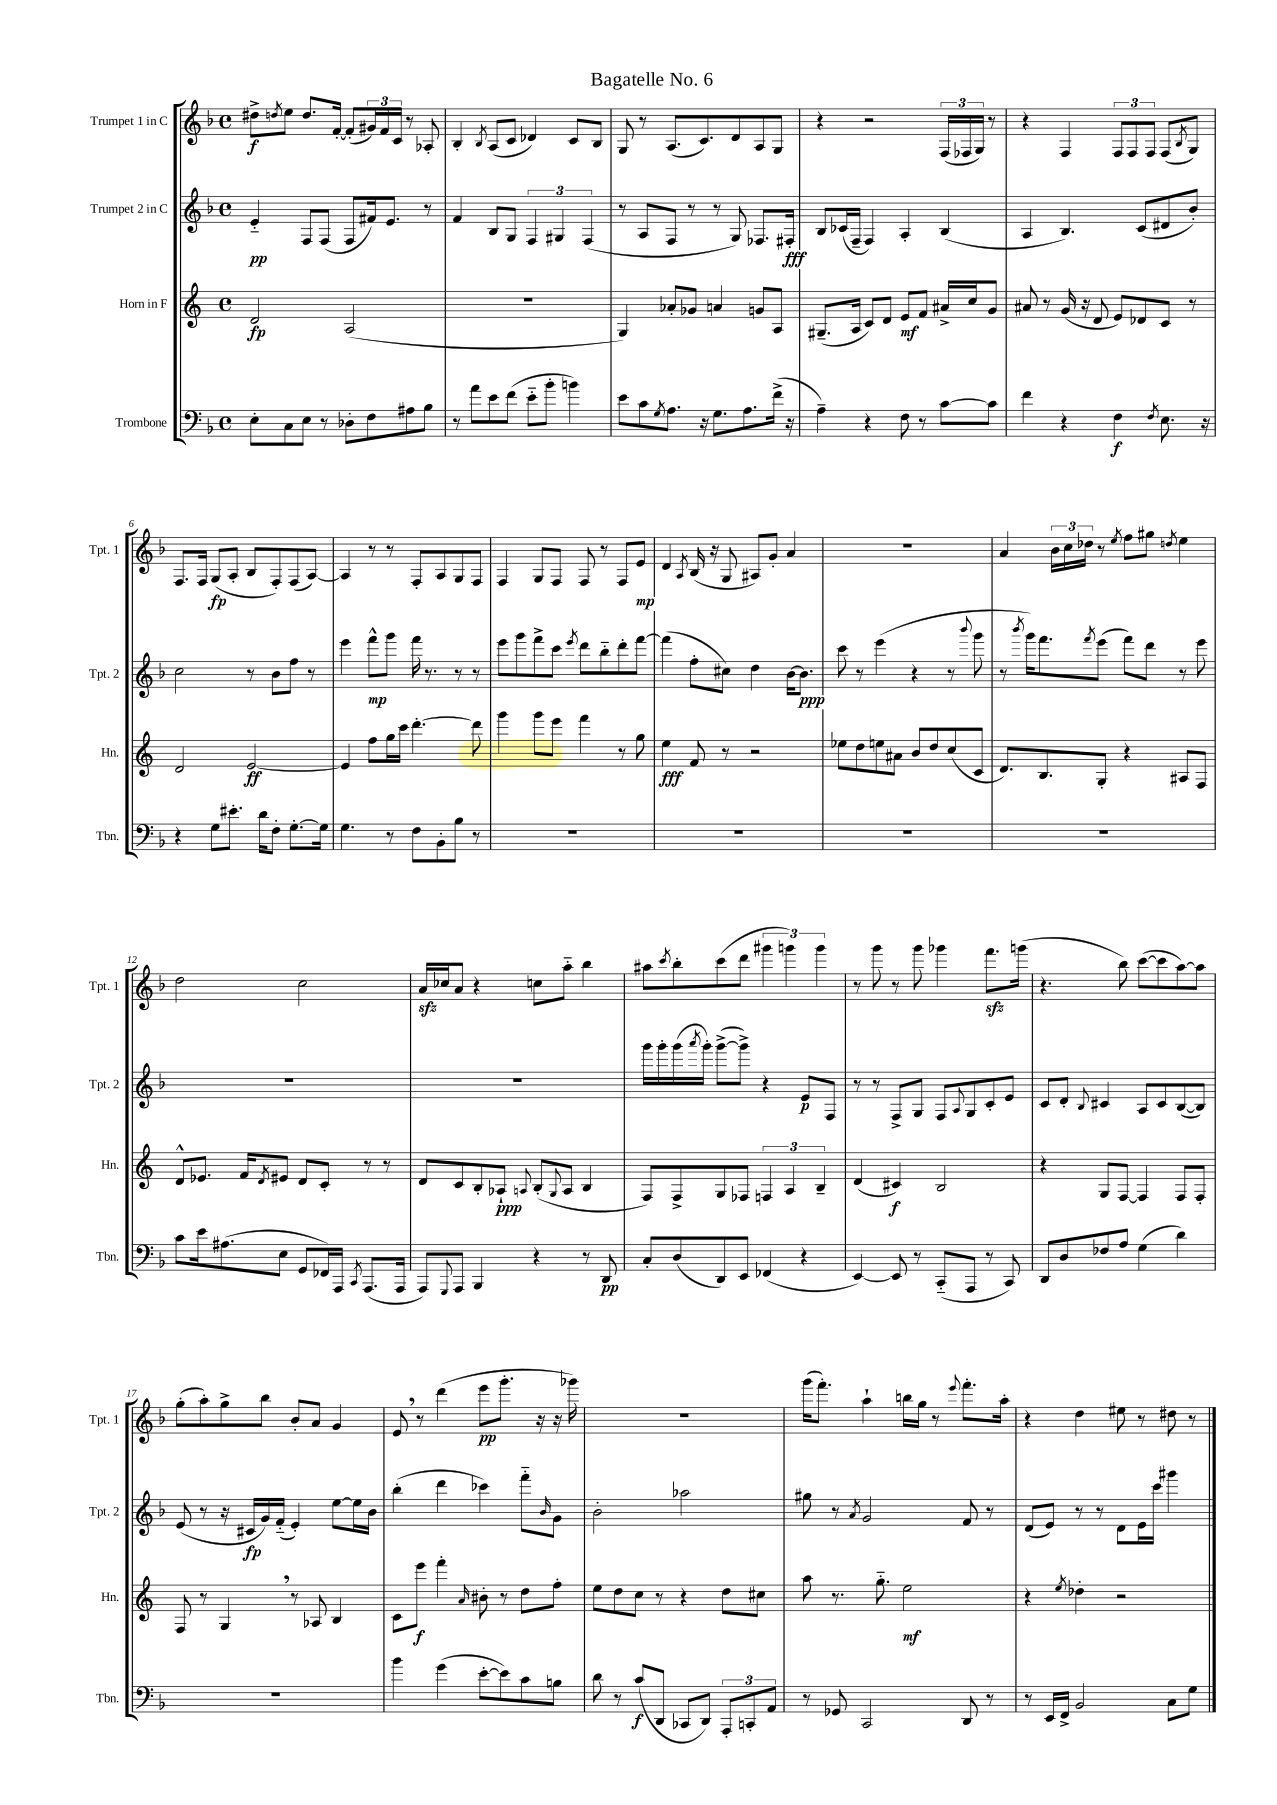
\header { title = "Bagatelle No. 6" }
<<
\new StaffGroup <<
\new Staff = "s0" \with { instrumentName = "Trumpet 1 in C" shortInstrumentName = "Tpt. 1" } {
    \clef treble \key f \major \defaultTimeSignature \time 4/4
    dis''8->\f \acciaccatura { d''8 } e''8 d''8. f'16~-. f'8-.( \tuplet 3/2 { gis'16) f'16 c'16 } r8 aes8-. |
    bes4-. \acciaccatura { bes8 } a8( c'8 des'4) c'8 bes8 |
    g8 r8 a8.( c'8.) d'8 a8 g8 |
    r4 r2 \tuplet 3/2 { f16( fes16 g16) } r8 |
    r4 f4 \tuplet 3/2 { f8 f8 f8 } f8( \acciaccatura { bes8 } g8) |
    f8. f16 g8\fp( a8-. bes8 f8-.) f8( a8~) |
    a4 r8 r8 f8-. a8 g8 f8 |
    f4 g8 f8 f8 r8 f8 e'8\mp |
    d'4 \acciaccatura { a8 } bes16( r16 g8 ais8) g'8-. a'4 |
    R1 |
    a'4 \tuplet 3/2 { bes'16 c''16 des''16 } r8 \acciaccatura { e''8 } f''8 gis''8 \acciaccatura { d''8 } e''4 |
    d''2 c''2 |
    a'16\sfz ces''16 a'8 r4 c''8 a''8-_ bes''4 |
    ais''8 \acciaccatura { c'''8 } bes''8-. c'''8( d'''8 \tuplet 3/2 { gis'''4 g'''4) g'''4 } |
    r8 g'''8 r8 g'''8 ges'''4 f'''8.\sfz g'''16( |
    r4. bes''8) c'''8~( c'''8 a''8~) a''8 |
    g''8-.( a''8-.) g''8-> bes''8 bes'8-. a'8 g'4 |
    e'8 \breathe r8 d'''4( e'''8\pp g'''8.-. r16 r16 ges'''16) |
    R1 |
    g'''16( f'''8.-.) a''4-! b''16 g''16 r8 \appoggiatura { e'''8 } f'''8.-. a''16-. |
    r4 d''4 eis''8 r8 dis''8 r8 \bar "|." |
}
\new Staff = "s1" \with { instrumentName = "Trumpet 2 in C" shortInstrumentName = "Tpt. 2" } {
    \clef treble \key f \major \defaultTimeSignature \time 4/4
    e'4-_\pp f8 f8( f8 fis'16) e'8. r8 |
    f'4 bes8 g8 \tuplet 3/2 { f4 gis4 f4( } |
    r8 a8 f8 r8 r8 g8) fes8. fis16-.\fff |
    bes8 ces'16( f16-- f4) a4-. bes4( |
    a4 bes4.) c'8( dis'8 bes'8-.) |
    c''2 r8 bes'8 f''8 r8 |
    e'''4 f'''8-^\mp g'''8 f'''16 r8. r8 r8 |
    e'''8 g'''8 f'''8-> c'''8 \acciaccatura { e'''8 } d'''8 bes''8-_ d'''8-. f'''8~ |
    f'''4( f''8-. cis''8) d''4 bes'16~ bes'8.\ppp |
    c'''8 r8 e'''4( r4 r8 \appoggiatura { bes'''8 } g'''8 |
    r8 \acciaccatura { bes'''8 } g'''16) f'''8. \acciaccatura { f'''8 } e'''8( f'''8) d'''8 r8 e'''8 |
    R1 |
    R1 |
    g'''16 g'''16-. g'''16( \acciaccatura { a'''8 } g'''16-.) g'''8~->( g'''8->) r4 e'8\p f8 |
    r8 r8 f8-> g8 f8 \appoggiatura { a8 } g8 c'8-. e'8 |
    c'8 d'8-. \appoggiatura { bes8 } cis'4 a8 cis'8 bes8~( bes8) |
    e'8( r8 r16 cis'16\fp g'16) f'16-_( e'4-.) e''8~ e''16 bes'16 |
    bes''4-.( d'''4 ces'''4) f'''8-_ \grace { bes'16 } g'8 |
    bes'2-. aes''2 |
    gis''8 r8 \acciaccatura { a'8 } g'2 f'8 r8 |
    d'8( e'8) r8 r8 d'8 e'16 c'''16 gis'''4 \bar "|." |
}
\new Staff = "s2" \with { instrumentName = "Horn in F" shortInstrumentName = "Hn." } {
    \clef treble \key c \major \defaultTimeSignature \time 4/4
    d'2\fp a2( |
    R1 |
    g4) aes'8-. ges'8 a'4 g'8 a8 |
    gis8.--( a16 c'8) d'8 e'8\mf f'8 ais'16-> c''16 g'8 |
    ais'8 r8 g'16( r16 d'8 e'8) des'8 c'8 r8 |
    d'2 e'2~\ff |
    e'4 f''8 g''16 c'''16 d'''4.~-. d'''8 |
    g'''4 g'''8 e'''8 f'''4 r8 g''8 |
    e''4\fff f'8 r8 r2 |
    ees''8 d''8 e''8 ais'8 b'8 d''8 c''8( c'8 |
    d'8.) b8. g8-. r4 ais8 f8 |
    d'8-^ ees'8. f'16 \acciaccatura { d'8 } eis'8 d'8 c'8-. r8 r8 |
    d'8 c'8 b8-. aes8-!\ppp \appoggiatura { a8 } b8-.( \appoggiatura { g8 } a8 b4 |
    f8) f8-> g8 fes8 \tuplet 3/2 { f4 a4 b4-- } |
    d'4( cis'4\f) b2 |
    r4 g8 f8~ f4 f8 f8-. |
    f8 r8 g4 \breathe r8 aes8 b4 |
    c'8 e'''8\f f'''4-. \grace { a'16 } bis'8-. r8 d''8 f''8-. |
    e''8 d''8 c''8 r8 r4 d''8 cis''8 |
    a''8 r8. g''8.-_ e''2\mf |
    r4 \acciaccatura { e''8 } des''4-. r2 \bar "|." |
}
\new Staff = "s3" \with { instrumentName = "Trombone" shortInstrumentName = "Tbn." } {
    \clef bass \key f \major \defaultTimeSignature \time 4/4
    e8-. c8 e8 r8 des8-. f8 ais8 bes8 |
    r8 a'8 e'8 f'8( e'8-_ bes'8-. b'4) |
    e'8 c'8 \acciaccatura { g8 } a8. r16 g8. a8. f'16->( r16 |
    a4--) r4 f8 r8 c'8~ c'8 |
    f'4 r4 f4\f \acciaccatura { f8 } e8. r16 |
    r4 g8 eis'8.-. d'16 f8-. g8.~-. g16 |
    g4. r8 f8 bes,8-. bes8 r8 |
    R1 |
    R1 |
    R1 |
    R1 |
    c'8 e'16 ais8.( e8 g,8 fes,16) a,,16 \acciaccatura { c,8 } a,,8.( a,,16 |
    a,,8) \appoggiatura { g,,8 } a,,8 bes,,4 r4 r8 d,8\pp |
    c8-. d8( d,8) e,8 fes,4( r4 |
    e,4~) e,8 r8 c,8-_( a,,8 r8 c,8) |
    d,8 d8 fes8 a8 g4( d'4) |
    R1 |
    bes'4 g'4( e'8~-. e'8) c'8 b8 |
    d'8 r8 c'8\f( d,8 ces,8 d,8) \tuplet 3/2 { a,,8-. c,8-. a,8 } |
    r8 ges,8 c,2 d,8 r8 |
    r8 e,16 f,16-> bes,2 c8 g8 \bar "|." |
}
>>
>>
